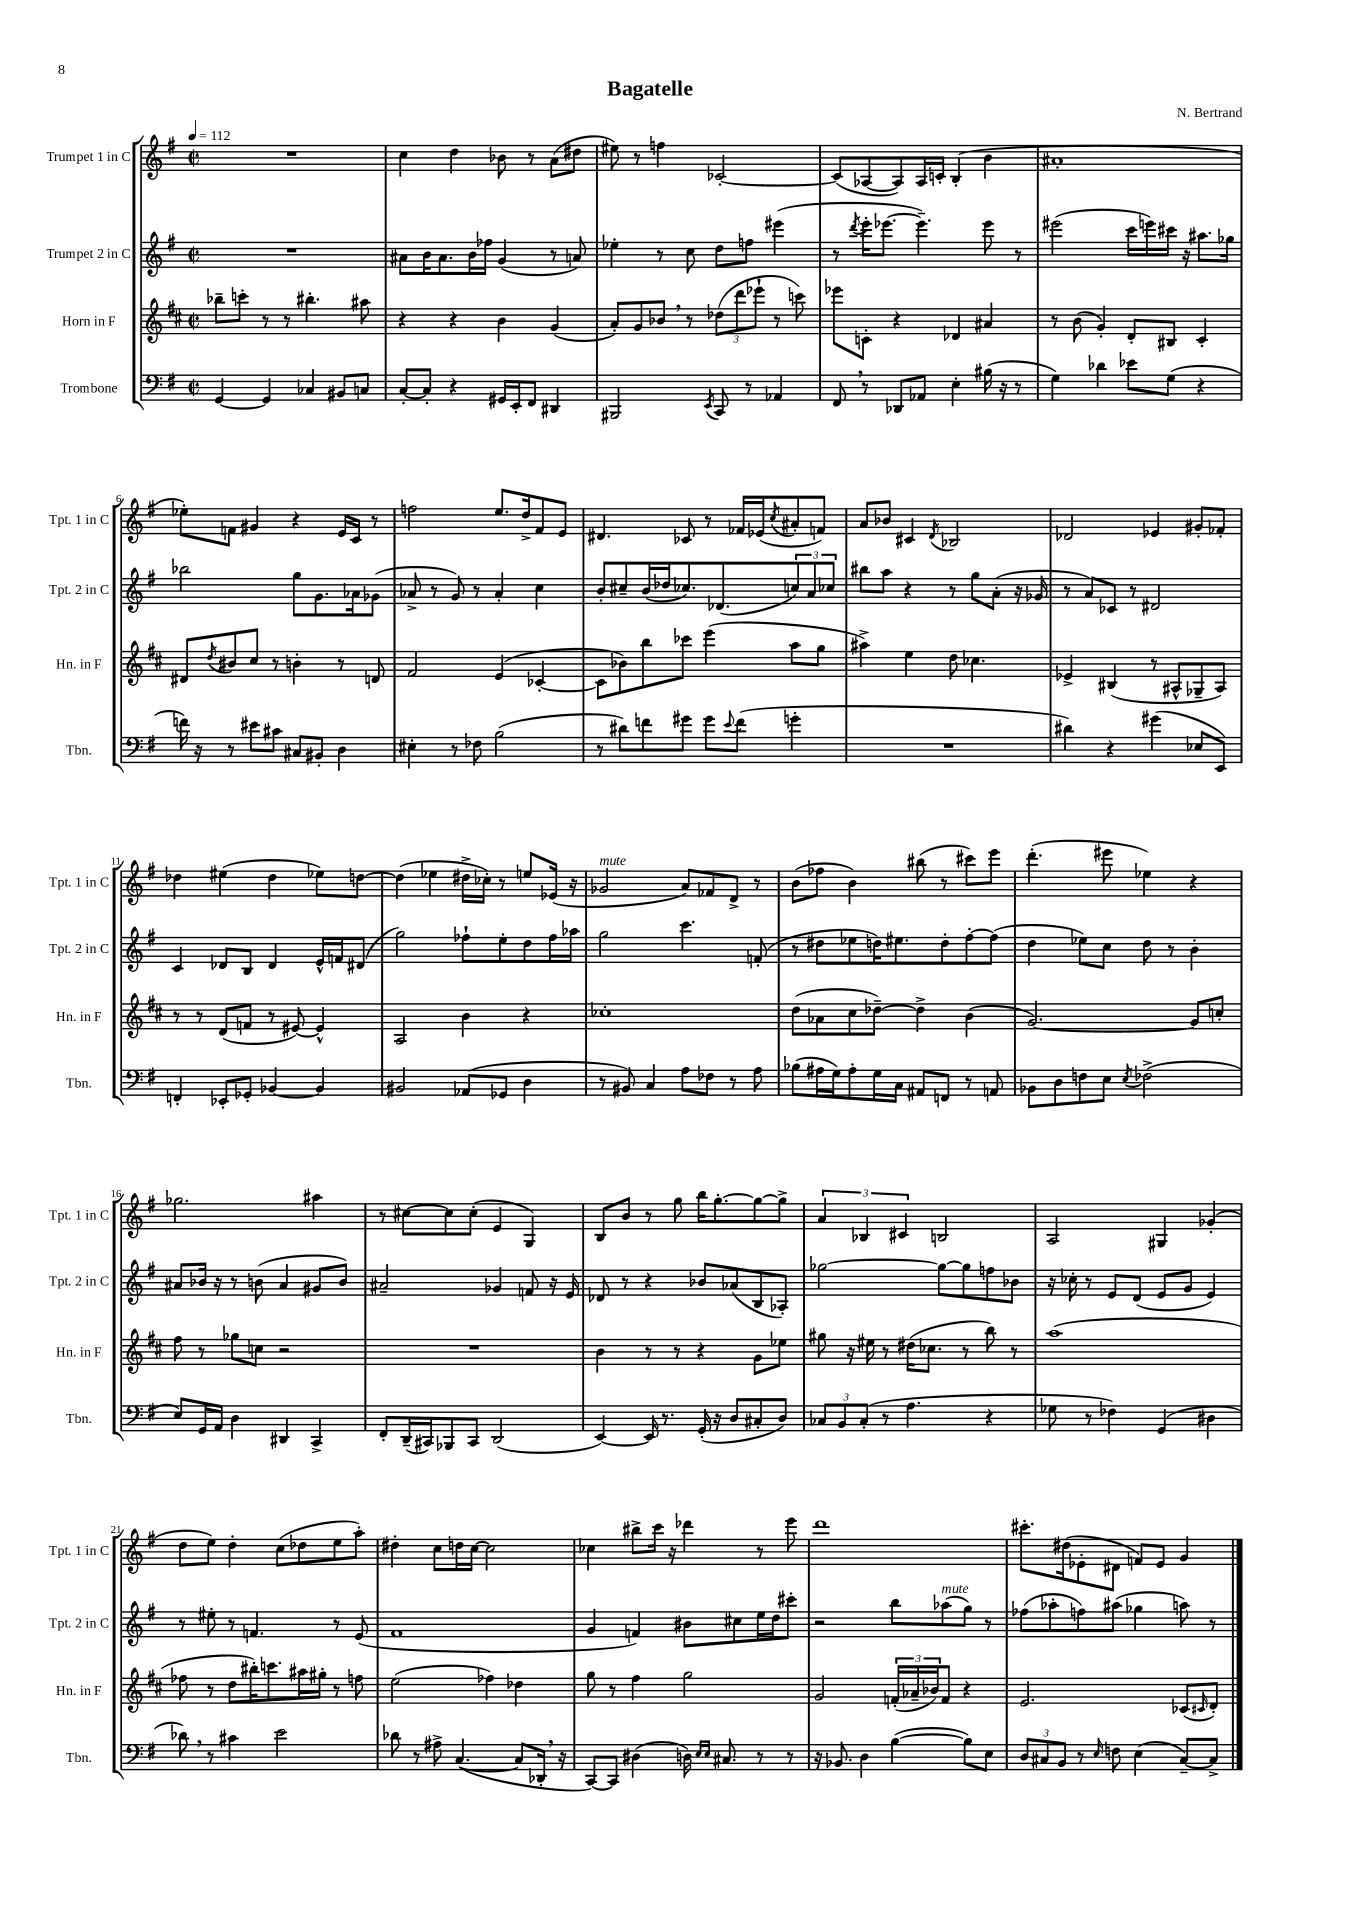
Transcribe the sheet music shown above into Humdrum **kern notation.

**kern	**kern	**kern	**kern
*staff4	*staff3	*staff2	*staff1
*clefF4	*clefG2	*clefG2	*clefG2
*k[f#]	*k[f#c#]	*k[f#]	*k[f#]
*M2/2	*M2/2	*M2/2	*M2/2
*met(c|)	*met(c|)	*met(c|)	*met(c|)
*MM112	*MM112	*MM112	*MM112
[4GG	8bb-~	1r	1r
.	8ccc'	.	.
4GG]	8r	.	.
.	8r	.	.
4C-	4.bb#'	.	.
8BB#	.	.	.
8C	8aa#	.	.
=	=	=	=
[8C'	4r	8a#	4cc
8C']	.	16b	.
.	.	8.a#	.
4r	4r	.	4dd
.	.	16b	.
.	.	16ff-	.
16GG#	4b	(4g	8b-
16EE'	.	.	.
8FF#	.	.	8r
4DD#	(4g	8r	(8a
.	.	8a)	8dd#
=	=	=	=
2BBB#	8a')	4ee-'	8ee#)
.	8g	.	8r
.	8b-	8r	4ff
.	8r	8cc	.
8qEE	.	.	.
8CC	(12dd-	8dd	[2c-'
.	12ddd	.	.
8r	.	8ff	.
.	12eee-`	.	.
4AA-	8r	(4eee#	.
.	8ccc)	.	.
=	=	=	=
8FF#	8eee-	8r	(8c-]
.	.	8qddd	.
8r	8c'	16eee'	[8A-
.	.	[8.eee-	.
8DD-	4r	.	8A-])
8AA-	.	4.eee-~])	16A-
.	.	.	16c'
4E'	4d-	.	(4B'
(16B#	4a#	8eee-	4b
16r	.	.	.
8r	.	8r	.
=	=	=	=
4G)	8r	(2eee#	1a#'
.	(8b	.	.
4d-	4g')	.	.
8e-	8d'	16ccc	.
.	.	16eee)	.
(8G	8B#	16ccc#	.
.	.	16r	.
4r	4c#'	8.aa#	.
.	.	16gg-	.
=	=	=	=
16f)	8d#	2bb-	8ee-')
16r	.	.	.
.	8qdd	.	.
8r	8b#	.	8f
8e#	8cc#	.	4g#
8c#	8r	.	.
8C#	4b'	8gg	4r
8BB#'	.	8.g	.
4D	8r	.	16e
.	.	16a-	16c
.	8d	(8g-	8r
=	=	=	=
4E#'	2f#	8a-^	2ff
.	.	8r	.
8r	.	8g)	.
8F-	.	8r	.
(2B	(4e	4a-'	8.ee
.	.	.	16dd^
.	[4c-'	4cc	8f#
.	.	.	8e
=	=	=	=
8r	8c-]	8b'	4.d#
8d#)	8b-)	8cc#~	.
8f	8bb	(16b	.
.	.	16dd-	.
8g#	8ccc-	8.cc-)	8c-
8g#	(4eee	.	8r
.	.	(8.d-	.
8qqe	.	.	.
(8f	.	.	16f-
.	.	.	(16e-
.	.	.	8qcc
4g'	8aa	12cc)	8a#'
.	.	12a	.
.	8gg	.	8f)
.	.	12cc-	.
=	=	=	=
1r	4aa#^)	8bb#	8a
.	.	8aa	8b-
.	4ee	4r	4c#
.	.	.	8qd
.	8dd	8r	2B-
.	4.cc-	8gg	.
.	.	(8a'	.
.	.	16r	.
.	.	16g-	.
=	=	=	=
4d#)	4e-^	8r	2d-
.	.	8a)	.
4r	(4B#	8c-	.
.	.	8r	.
(4g#	8r	2d#	4e-
.	8A#^^	.	.
8E-	8G-~	.	8g#'
8EE)	8A#)	.	8f-'
=	=	=	=
4FF'	8r	4c	4dd-
.	8r	.	.
8EE-'	(8d	8d-	(4ee#
8GG-'	8f	8B	.
[4BB-	8r	4d-	4dd-
.	[8e#)	.	.
4BB-]	4e#^^]	16e^^	8ee-)
.	.	16f	.
.	.	(8d#	[8dd
=	=	=	=
2BB#	2A	2gg)	(4dd]
.	.	.	4ee-
(8AA-	4b	8ff-`	16dd#^
.	.	.	16cc-')
8GG-	.	8ee'	8r
4D	4r	8dd	8ee
.	.	16ff-	(16e-
.	.	16aa-	16r
=	=	=	=
8r	1cc-'	2gg	2g-
8BB#)	.	.	.
4C	.	.	.
8A	.	4.ccc	8a)
8F-	.	.	8f-
8r	.	.	8d^
8A	.	(8f'	8r
=	=	=	=
(8B-	(8dd	8r	(8b
16A#	8a-	8dd#	8ff-
16G)	.	.	.
8A#'	8cc#	8ee-	4b)
16G	[8dd-~)	16dd)	.
16C	.	8.ee#	.
8AA#	4dd-^]	.	(8bb#
8FF	.	8dd'	8r
8r	(4b	[8ff#'	8ccc#)
8AA	.	(8ff#]	8eee
=	=	=	=
8BB-	[2.g)	4dd	(4.ddd'
8D	.	.	.
8F	.	8ee-)	.
8E	.	8cc	8eee#
8qE	.	.	.
(2F-^	.	8dd	4ee-)
.	.	8r	.
.	8g]	4b'	4r
.	8cc'	.	.
=	=	=	=
8E)	8ff#	8a#	2.gg-
16GG	8r	16b-	.
16AA	.	16r	.
4D	8gg-	8r	.
.	8cc	(8b	.
4DD#	2r	4a#	.
4CC^	.	8g#	4aa#
.	.	8b)	.
=	=	=	=
8FF#'	1r	2a#~	8r
(16DD~	.	.	[8cc#
16CC#)	.	.	.
8BBB-	.	.	8cc#]
8CC#	.	.	(8cc#'
(2DD	.	4g-	4e
.	.	8f	4G)
.	.	16r	.
.	.	16e	.
=	=	=	=
[4EE)	4b	8d-	8B
.	.	8r	8b
16EE]	8r	4r	8r
8.r	.	.	.
.	8r	.	8gg
(16GG'	4r	8b-	16bb
16r	.	.	[8.gg'
8D	.	(8a-	.
8C#'	8g	8B	8gg_
8D)	8ee-	8A-')	8gg^]
=	=	=	=
12C-	8gg#	[2gg-	6a
12BB	.	.	.
.	16r	.	.
(12C-'	.	.	6B-
.	16ee#	.	.
8r	8r	.	.
.	.	.	6c#
4.A	(16dd#	.	.
.	8.cc-	.	.
.	.	8gg-_	2B
.	8r	8gg-]	.
4r	8bb)	8ff	.
.	8r	8b-	.
=	=	=	=
8G-	(1aa	16r	2A
.	.	16cc-'	.
8r	.	8r	.
4F-)	.	8e	.
.	.	(8d	.
(4GG	.	8e	4G#
.	.	8g	.
4D#	.	4e)	(4g-'
=	=	=	=
8d-)	8ff-	8r	8dd
8r	8r	8ee#'	8ee)
4c#	8dd	8r	4dd'
.	16bb#')	4.f	.
.	8.ccc	.	.
2e	.	.	(8cc
.	16aa#	.	8dd-
.	16gg#'	.	.
.	8r	8r	8ee
.	8ff	(8e	8aa')
=	=	=	=
8d-	(2ee	1f#	4dd#'
8r	.	.	.
8A#^	.	.	8cc
([4.C	.	.	16dd
.	.	.	[16cc
.	4ff-)	.	2cc]
8C]	4dd-	.	.
16DD-'	.	.	.
16r	.	.	.
=	=	=	=
[8CC)	8gg	4g	4cc-
8CC]	8r	.	.
(4D#	4ff#	4f)	8bb#^
.	.	.	16ccc
.	.	.	16r
16D)	2gg	8b#	4ddd-
16qqE	.	.	.
16qqE	.	.	.
8.C#	.	.	.
.	.	8cc#	.
8r	.	16ee	8r
.	.	16dd	.
8r	.	8ccc#'	8eee
=	=	=	=
16r	2g	2r	1ddd
8.BB-	.	.	.
4D	.	.	.
([4B	(24f'	8bb	.
.	24a-~	.	.
.	24b-)	.	.
.	8f	(8aa-	.
8B])	4r	8gg)	.
8E	.	8r	.
=	=	=	=
12D	2.e	(8ff-	8.ccc#'
12C#	.	.	.
.	.	8aa-'	.
12BB	.	.	.
.	.	.	(16dd#
8r	.	8ff)	8e-'
16qqE	.	.	.
8F	.	(8aa#	8d#
(4E	.	4gg-	8f)
.	.	.	8e-
[8C#~)	(8c-	8aa)	4g
.	16qqc#	.	.
8C#^]	8d')	8r	.
==	==	==	==
*-	*-	*-	*-
